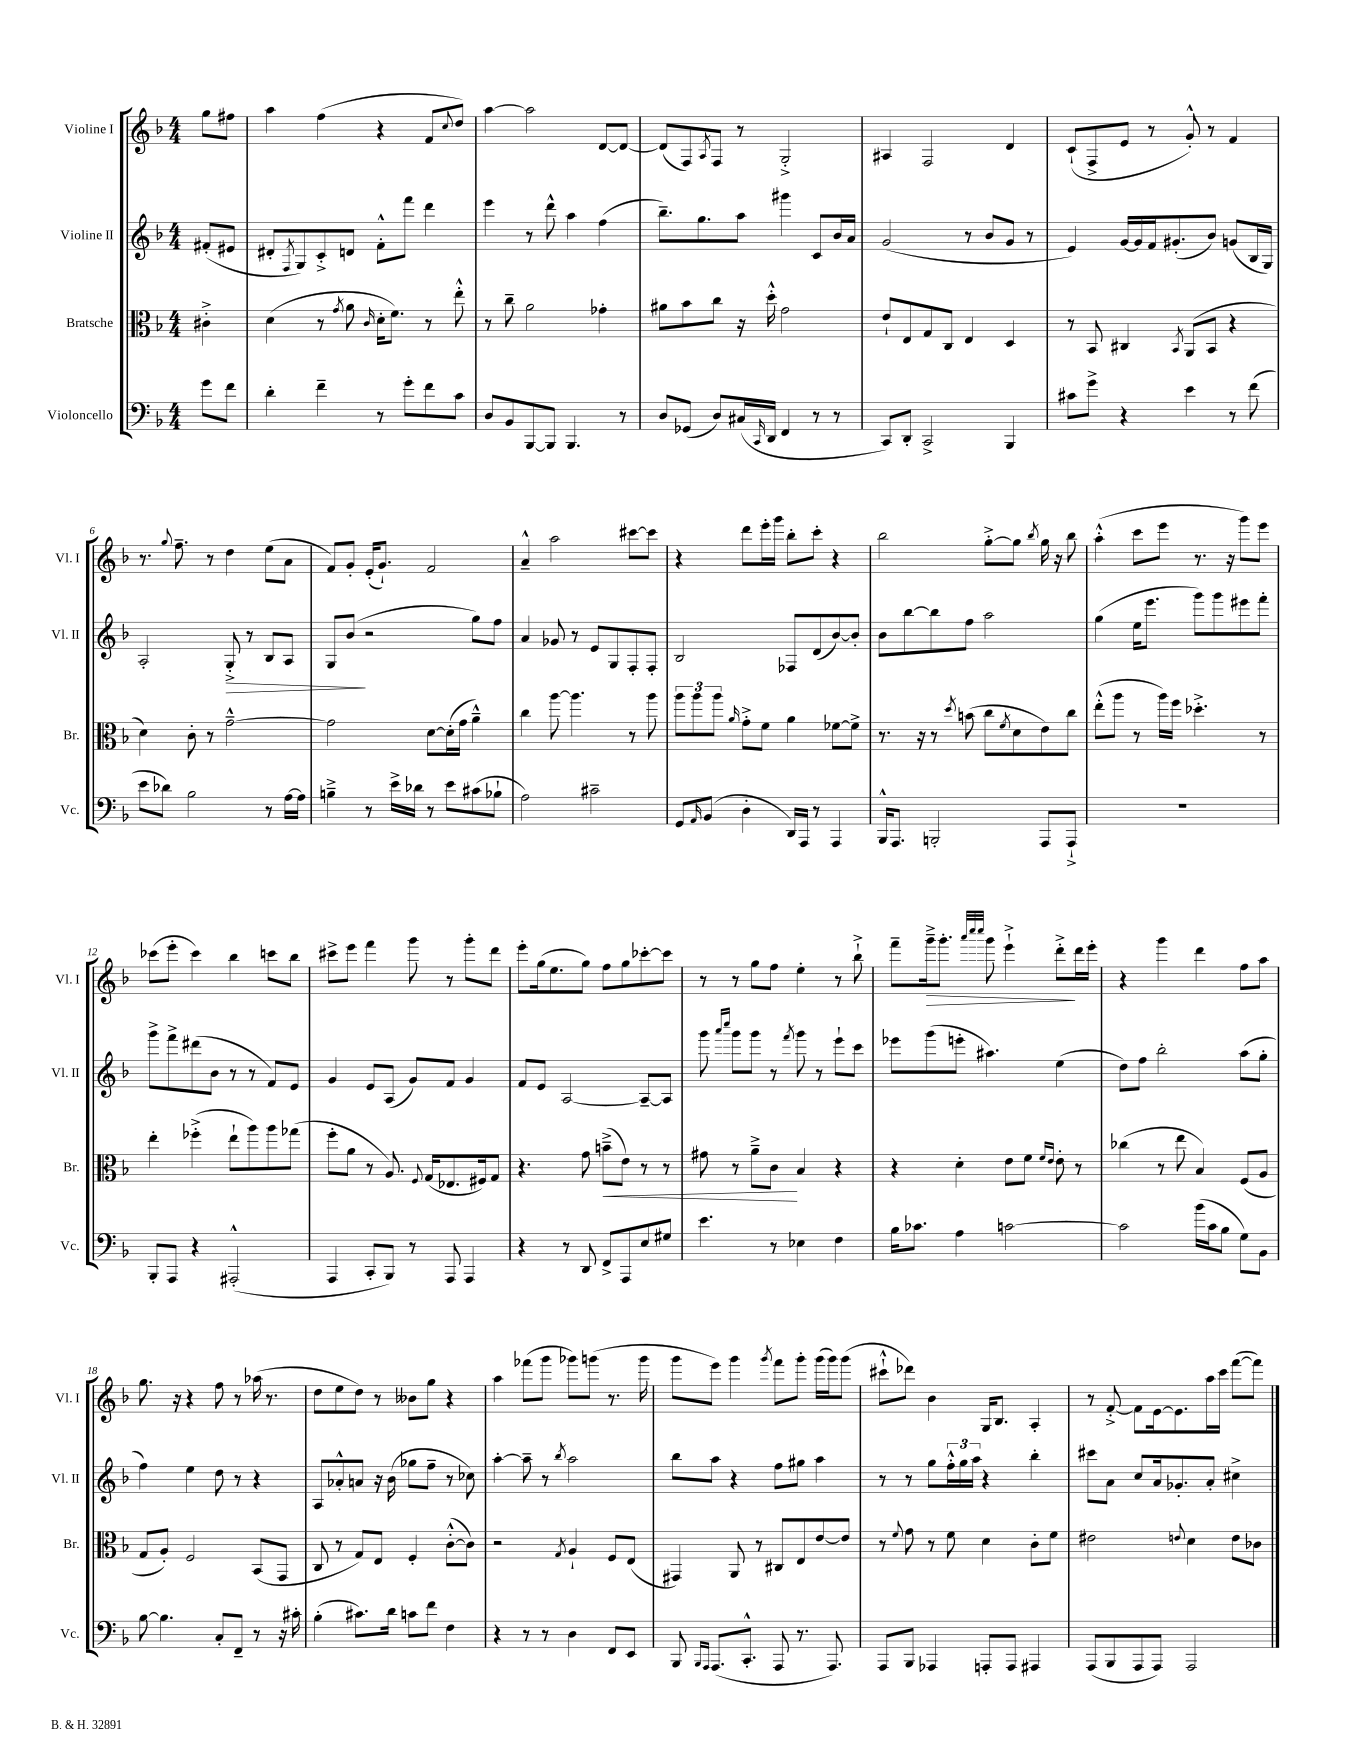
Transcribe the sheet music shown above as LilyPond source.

<<
\new StaffGroup <<
\new Staff = "s0" \with { instrumentName = "Violine I" shortInstrumentName = "Vl. I" } {
    \clef treble \key f \major \numericTimeSignature \time 4/4 \partial 4
    g''8 fis''8 |
    a''4 f''4( r4 f'8 \appoggiatura { c''8 } d''8) |
    a''4~ a''2 d'8~ d'8~ |
    d'8( f8) \acciaccatura { a8 } f8 r8 g2-.-> |
    ais4 f2 d'4 |
    c'8-!( f8-> e'8 r8 g'8-.-^) r8 f'4 |
    r8. \appoggiatura { g''8 } f''8.-- r8 d''4 e''8( a'8 |
    f'8) g'8-. e'16-.( g'8.-!) f'2 |
    a'4---^ a''2 cis'''8~ cis'''8 |
    r4 d'''8 e'''16-. g'''16 bes''8-. c'''8-. r4 |
    bes''2 g''8~-.-> g''8 \acciaccatura { bes''8 } g''16 r16 bes''8 |
    a''4-.-^( c'''8 e'''8 r8. r16 g'''8) e'''8 |
    ces'''8( e'''8-. ces'''4) bes''4 c'''8 bes''8 |
    cis'''8-> e'''8 f'''4 g'''8 r8 g'''8-. d'''8 |
    e'''8-. g''16( e''8. g''8) f''8 g''8 ces'''8~-. ces'''8 |
    r8 r8 g''8 f''8 e''4-. r8 bes''8-!-> |
    f'''8-- g'''16--->\> g'''8.-. \grace { a'''32 c''''32 c''''32 } g'''8 e'''4-!-> d'''8-.->\! d'''16 e'''16-. |
    r4 g'''4 d'''4 f''8 a''8 |
    g''8. r16 r4 f''8 r8 aes''16( r8. |
    d''8 e''8 d''8) r8 beses'8 g''8 r4 |
    a''4 fes'''8( g'''8 ges'''8) g'''8( r8. g'''16 |
    g'''8 e'''8) g'''4 \acciaccatura { g'''8 } f'''8 g'''8-. g'''16( g'''16) g'''8( |
    cis'''8-!-^ des'''8) bes'4 g16 bes8. a4-. |
    r8 f'8~-.-> f'8 e'16~ e'8. a''16 c'''16 f'''8~( f'''8) \bar "|." |
}
\new Staff = "s1" \with { instrumentName = "Violine II" shortInstrumentName = "Vl. II" } {
    \clef treble \key f \major \numericTimeSignature \time 4/4 \partial 4
    fis'8-.( eis'8 |
    dis'8-. \acciaccatura { f8 } g8) c'8-.-> d'8 f'8-.-^ f'''8 d'''4 |
    e'''4 r8 d'''8-^ a''4 f''4( |
    bes''8.--) g''8. a''8 gis'''4 c'8 bes'16 a'16 |
    g'2( r8 bes'8 g'8 r8 |
    e'4) g'16~ g'16 f'16 gis'8.-.( bes'8) g'8( bes16 g16) |
    a2-. g8-.->\> r8 bes8 a8 |
    g8 bes'8\!( r2 g''8) f''8 |
    a'4 ges'8 r8 e'8 g8 f8-. f8-. |
    bes2 fes8 d'8( bes'8~) bes'8-. |
    bes'8 bes''8~ bes''8 f''8 a''2 |
    g''4( e''16 e'''8. g'''8) g'''8 eis'''8 f'''8-. |
    g'''8-> f'''8-> dis'''8( bes'8 r8 r8 f'8) e'8 |
    g'4 e'8 a8( g'8) f'8 g'4 |
    f'8 e'8 a2~ a8~-- a8 |
    g'''8 \grace { a'''16 c''''16 } g'''8 g'''8 r8 \acciaccatura { f'''8 } g'''8 r8 e'''8-! c'''8 |
    ees'''8 g'''8( e'''8-. ais''4.) e''4( |
    d''8) f''8 bes''2-. a''8( g''8-. |
    f''4) e''4 d''8 r8 r4 |
    a8 aes'8-.-^ a'8 r16 bes'16( ges''8 f''8-- r8 ces''8) |
    a''4~-. a''8-- r8 \acciaccatura { bes''8 } a''2 |
    bes''8 a''8 r4 f''8 gis''8 a''4 |
    r8 r8 g''8 \tuplet 3/2 { f''16-.-^ g''16 a''16 } r4 bes''4-. |
    cis'''8 a'8 c''8 a'16 ges'8.-. a'8-. cis''4-> \bar "|." |
}
\new Staff = "s2" \with { instrumentName = "Bratsche" shortInstrumentName = "Br." } {
    \clef alto \key f \major \numericTimeSignature \time 4/4 \partial 4
    cis'4-.-> |
    d'4( r8 \acciaccatura { g'8 } a'8 \grace { c'16 } d'16-. f'8.) r8 e''8-.-^ |
    r8 c''8-- a'2 ges'4-. |
    ais'8 bes'8 c''8 r16 d''16-.-^ g'2 |
    e'8-! e8 g8 c8 e4 d4 |
    r8 bes,8 cis4 \acciaccatura { bes,8 } a,8( bes,8 r4 |
    d'4) c'8-. r8 g'2~---^ |
    g'2 d'8~ d'16-.( g'16 a'4---^) |
    c''4 a''8~ a''4. r8 a''8 |
    \tuplet 3/2 { a''8 a''8 a''8 } \grace { a'16 } g'8-.-> f'8 a'4 fes'8~ fes'8-> |
    r8. r16 r8 \acciaccatura { d''8 } b'8( c''8 \acciaccatura { f'8 } d'8 e'8) c''8 |
    e''8-.-^( a''8 r8 a''16) f''16 des''4.-.-> r8 |
    e''4-. fes''4-.->( e''8-! a''8) a''8 ges''8( |
    f''8-. a'8 r8 a8.) \appoggiatura { f8 } g16( ees8. fis16) g8 |
    r4. g'8 b'8--->\<( e'8) r8 r8 |
    gis'8 r8 a'8---> c'8\! bes4 r4 |
    r4 d'4-. e'8 f'8 \grace { f'16 e'16 } e'8-. r8 |
    ces''4( r8 e''8 bes4) f8( a8 |
    g8 a8-.) f2 bes,8( g,8 |
    c8 r8 g8) e8 f4-. c'8~-.-^( c'8) |
    r2 \acciaccatura { g8 } a4-! f8 e8( |
    gis,4) a,8 r8 cis8 e8 e'8~ e'8 |
    r8 \appoggiatura { f'8 } g'8 r8 f'8 d'4 c'8-. f'8 |
    eis'2 \appoggiatura { e'8 } d'4 e'8 ces'8 \bar "|." |
}
\new Staff = "s3" \with { instrumentName = "Violoncello" shortInstrumentName = "Vc." } {
    \clef bass \key f \major \numericTimeSignature \time 4/4 \partial 4
    g'8 f'8 |
    d'4-. f'4-- r8 g'8-. f'8 c'8 |
    d8 bes,8 bes,,8~ bes,,8 bes,,4. r8 |
    d8 ges,8( d8) cis16( \grace { c,16 } d,16 f,4 r8 r8 |
    c,8) d,8-. c,2-> bes,,4 |
    cis'8 g'8-> r4 e'4 r8 f'8( |
    e'8 des'8) bes2 r8 a16~ a16 |
    b4---> r8 e'16-> des'16 r8 e'8 cis'8( bes8-! |
    a2) cis'2-- |
    g,8 \grace { a,16 } bes,8( d4-. d,16) a,,16 r8 a,,4 |
    bes,,16-^ a,,8. b,,2-. a,,8 a,,8-!-> |
    R1 |
    bes,,8-. a,,8 r4 ais,,2-.-^( |
    a,,4 c,8-. bes,,8) r8 a,,8 a,,4 |
    r4 r8 d,8 f,8-> a,,8 e8 gis8 |
    e'4. r8 ees4 f4 |
    bes16 ces'8. a4 c'2~ |
    c'2 bes'16( c'16 bes8 g8) bes,8 |
    bes8~ bes4. c8-. f,8-- r8 r16 cis'16-. |
    bes4-.( cis'8.) d'16 c'8 f'8 f4 |
    r4 r8 r8 d4 f,8 e,8 |
    bes,,8 \grace { bes,,16 a,,16 } a,,8.( c,8.-.-^ a,,8 r8. a,,8.) |
    a,,8 bes,,8 aes,,4 a,,8-. a,,8 ais,,4 |
    a,,8( bes,,8 a,,8 a,,8) a,,2 \bar "|." |
}
>>
>>
